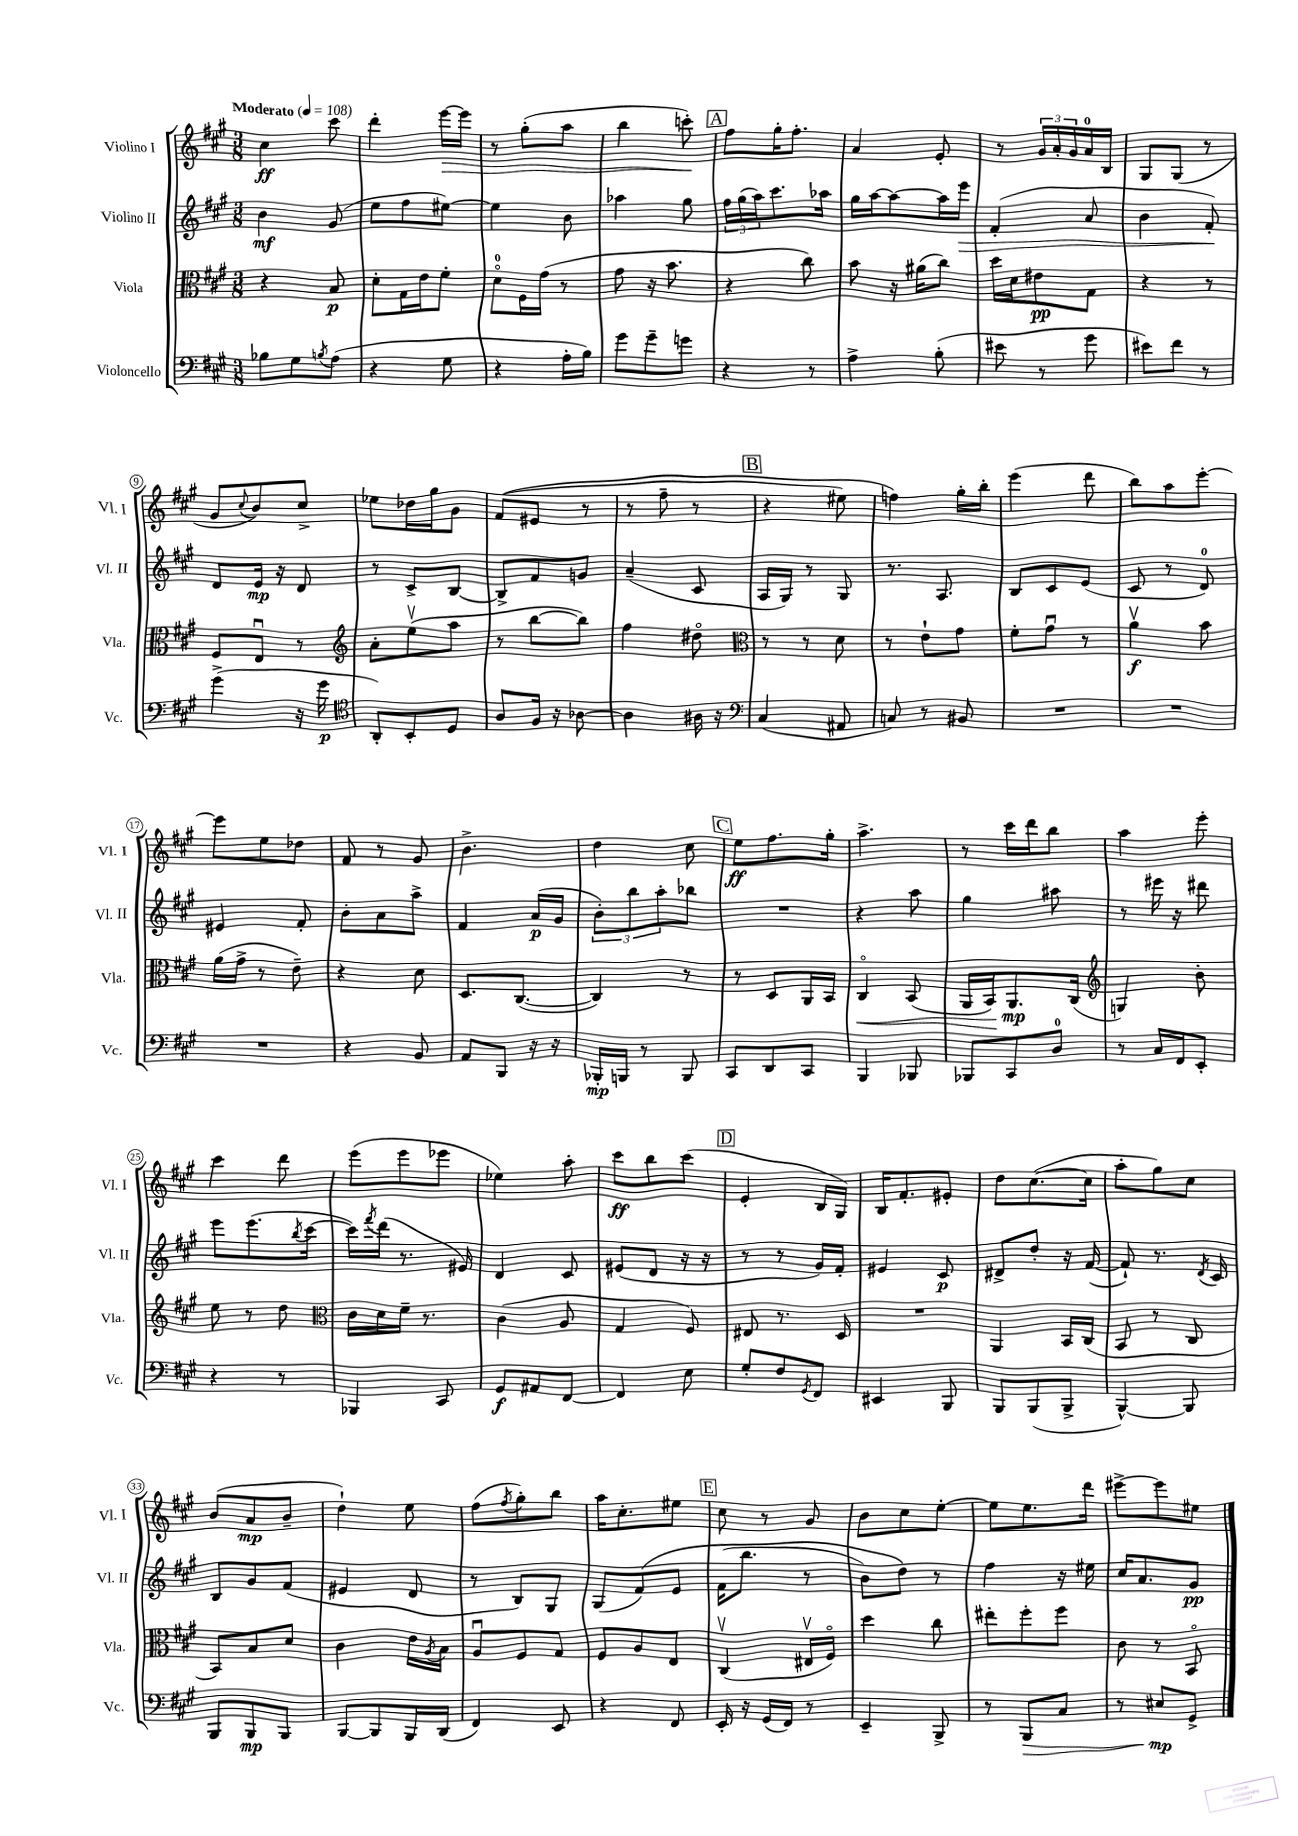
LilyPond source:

<<
\new StaffGroup <<
\new Staff = "s0" \with { instrumentName = "Violino I" shortInstrumentName = "Vl. I" } {
    \clef treble \key a \major \numericTimeSignature \time 3/8 \tempo "Moderato" 4 = 108
    cis''4\ff cis'''8 |
    d'''4-. e'''16~\> e'''16 |
    r8 gis''8-.( a''8 |
    b''4 c'''8-.\!) |
    \mark \markup { \box "A" } fis''8 gis''16-. fis''8.-. |
    a'4 e'8-. |
    r8 \tuplet 3/2 { gis'16 a'16-. gis'16 } a'16-0 b16 |
    gis8 gis8( r8 |
    gis'8 \appoggiatura { cis''8 } b'8) cis''8-> |
    ees''8 des''16 gis''16 gis'8 |
    fis'8(\( eis'8 r8 |
    r8 fis''8-- r8 |
    \mark \markup { \box "B" } r4 eis''8) |
    f''4\) gis''16-. b''16-. |
    e'''4( d'''8 |
    b''8) a''8 e'''8~-. |
    e'''8 e''8 des''8 |
    fis'8 r8 gis'8 |
    b'4.-> |
    d''4 cis''8 |
    \mark \markup { \box "C" } e''8\ff fis''8. gis''16-. |
    a''4.-> |
    r8 cis'''16 d'''16 b''8 |
    a''4 e'''8-. |
    cis'''4 d'''8 |
    e'''8( e'''8 ees'''8 |
    ees''4) a''8-. |
    cis'''8\ff b''8 cis'''8( |
    \mark \markup { \box "D" } e'4-. b16 gis16) |
    b16 fis'8.-. eis'8-. |
    d''8 cis''8.~( cis''16 |
    a''8-. gis''8) cis''8 |
    b'8( a'8\mp b'8-- |
    d''4-!) e''8 |
    fis''8( \acciaccatura { fis''8 } gis''8-.) b''8 |
    a''16 cis''8.-. eis''8 |
    \mark \markup { \box "E" } cis''8 r8 gis'8 |
    b'8 cis''8 e''8~-. |
    e''8 e''8. d'''16 |
    eis'''8~-> eis'''8 eis''8 \bar "|." |
}
\new Staff = "s1" \with { instrumentName = "Violino II" shortInstrumentName = "Vl. II" } {
    \clef treble \key a \major \numericTimeSignature \time 3/8
    b'4\mf gis'8( |
    e''8 fis''8 eis''8~) |
    eis''4 b'8 |
    aes''4 gis''8 |
    \mark \markup { \box "A" } \tuplet 3/2 { fis''16 gis''16( a''16) } cis'''8. aes''16 |
    gis''16 a''16~ a''8~ a''16 e'''16\> |
    fis'4-.( a'8 |
    b'4 fis'8-.\!) |
    d'8 e'16\mp r16 d'8 |
    r8 cis'8-> b8~ |
    b8-> fis'8 g'8 |
    a'4--( cis'8 |
    \mark \markup { \box "B" } a16 gis16) r8 gis8 |
    r8. a8. |
    b8 cis'8 e'8( |
    cis'8 r8 d'8-0) |
    eis'4 fis'8-. |
    b'8-. a'8 a''8-> |
    fis'4 a'16\p( gis'16 |
    \tuplet 3/2 { b'8-.) b''8 a''8-. } bes''8 |
    \mark \markup { \box "C" } R4. |
    r4 a''8 |
    gis''4 ais''8 |
    r8 eis'''16 r16 dis'''8 |
    e'''8 e'''8.( \acciaccatura { b''8 } cis'''16~ |
    cis'''16) \acciaccatura { fis'''8 } d'''16( r8. eis'16) |
    d'4 cis'8 |
    eis'8( d'8 r16 r16 |
    \mark \markup { \box "D" } r8 r8 gis'16) fis'16-. |
    eis'4 cis'8\p |
    dis'8-> d''8-. r16 fis'16~( |
    fis'8-!) r8. \acciaccatura { d'8 } cis'16 |
    b8 gis'8 fis'8( |
    eis'4 d'8 |
    r8 b8) gis8 |
    gis8( fis'8)\( e'8 |
    \mark \markup { \box "E" } fis'16( b''8. r8 |
    b'8) d''8\) r8 |
    fis''4 r16 eis''16 |
    cis''16 a'8. gis'8\pp \bar "|." |
}
\new Staff = "s2" \with { instrumentName = "Viola" shortInstrumentName = "Vla." } {
    \clef alto \key a \major \numericTimeSignature \time 3/8
    r4 b8\p |
    d'8-. gis16 e'16 fis'8-. |
    d'8-0\flageolet fis16 gis'16( r8 |
    gis'8 r16 b'8. |
    \mark \markup { \box "A" } r4 cis''8) |
    b'8 r16 ais'16( cis''8) |
    d''16 d'16 eis'8\pp gis8 |
    r4 r8 |
    fis8 e8\downbow r8 |
    \clef treble a'8-. e''8\upbow( a''8 |
    r8 b''8~ b''8) |
    fis''4 dis''8\flageolet |
    \mark \markup { \box "B" } \clef alto r8 r8 d'8 |
    r8 e'8-! gis'8 |
    fis'8-. gis'8\downbow r8 |
    a'4\upbow\f b'8 |
    a'16( gis'16-> r8 e'8--) |
    r4 d'8 |
    d8. cis8.~( |
    cis4) r8 |
    \mark \markup { \box "C" } r8 d8 a,16 b,16 |
    cis4\flageolet\< b,8( |
    a,16 b,16\!) a,8.\mp cis16( |
    \clef treble g4) b'8-. |
    e''8 r8 d''8 |
    \clef alto cis'16 d'16 fis'16-- r8. |
    cis'4( a8 |
    gis4 fis8) |
    \mark \markup { \box "D" } eis8 r8. d16 |
    R4. |
    a,4 b,16 cis16( |
    b,8 r8 cis8 |
    b,8) b8 d'8 |
    cis'4 e'16 \acciaccatura { a8 } b16 |
    a8\downbow fis8 gis8 |
    fis8 a8 e8 |
    \mark \markup { \box "E" } cis4\upbow( eis16\upbow fis16\flageolet) |
    d''4 cis''8 |
    eis''8-. fis''8-. fis''8 |
    cis'8 r8 b,8\flageolet \bar "|." |
}
\new Staff = "s3" \with { instrumentName = "Violoncello" shortInstrumentName = "Vc." } {
    \clef bass \key a \major \numericTimeSignature \time 3/8
    bes8 gis8 \acciaccatura { b8 } a8( |
    r4 gis8 |
    r4 a16-. b16) |
    gis'8 gis'8-- g'8 |
    \mark \markup { \box "A" } r4 r8 |
    a4-> b8-.( |
    eis'8 r8 gis'8 |
    eis'8) fis'8 r8 |
    gis'4->( r16 gis'16\p |
    \clef tenor a,8-.) b,8-. d8 |
    a8 fis16 r16 aes8~ |
    aes4 ais16 r16 |
    \mark \markup { \box "B" } \clef bass cis4( ais,8 |
    c8) r8 bis,8 |
    R4. |
    R4. |
    R4. |
    r4 b,8 |
    a,8 b,,8 r16 r16 |
    bes,,16-.\mp b,,16 r8 b,,8 |
    \mark \markup { \box "C" } cis,8 d,8 cis,8 |
    b,,4 bes,,8 |
    bes,,8 cis,8 d8-0 |
    r8 cis16 fis,16 e,8-. |
    r4 r8 |
    bes,,4 cis,8 |
    gis,8\f ais,8 fis,8~ |
    fis,4 e8 |
    \mark \markup { \box "D" } gis8-. fis8 \acciaccatura { gis,8 } fis,8 |
    eis,4 b,,8 |
    b,,8 b,,8( b,,8-> |
    b,,4~-^) b,,8 |
    b,,8 b,,8\mp b,,8 |
    b,,8~ b,,8 b,,16 d,16( |
    fis,4) e,8 |
    r4 fis,8 |
    \mark \markup { \box "E" } e,16-. r16 gis,16( fis,16) r8 |
    e,4-- b,,8-> |
    r8 b,,8\> cis8 |
    r8 eis8\mp\! gis,8-> \bar "|." |
}
>>
>>
\layout { \context { \Score \override BarNumber.stencil = #(make-stencil-circler 0.1 0.3 ly:text-interface::print) } }
